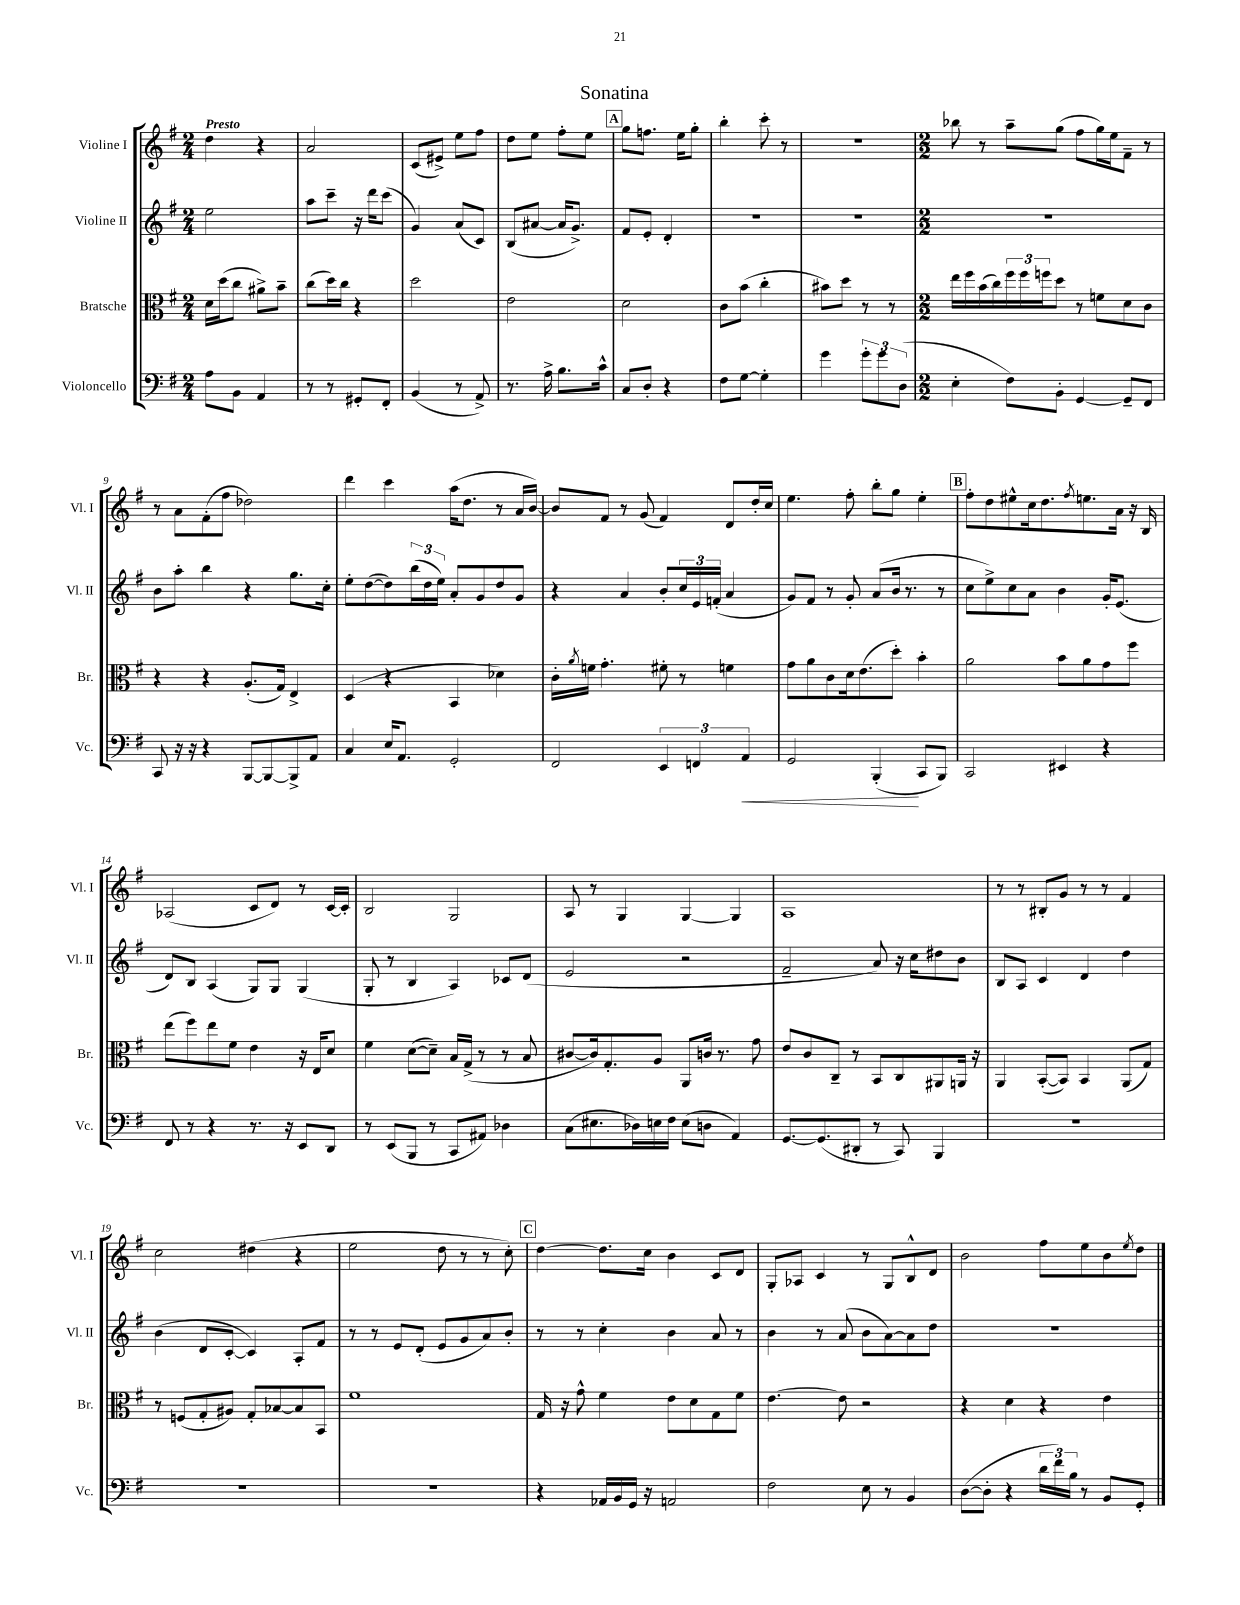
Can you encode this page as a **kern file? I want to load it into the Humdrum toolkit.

**kern	**dynam	**kern	**kern	**kern
*part4	*part4	*part3	*part2	*part1
*staff4	*staff4	*staff3	*staff2	*staff1
*I"Violoncello	*	*I"Bratsche	*I"Violine II	*I"Violine I
*I'Vc.	*	*I'Br.	*I'Vl. II	*I'Vl. I
*clefF4	*	*clefC3	*clefG2	*clefG2
*k[f#]	*	*k[f#]	*k[f#]	*k[f#]
*M2/4	*	*M2/4	*M2/4	*M2/4
=1	=1	=1	=1	=1
!	!	!	!	!LO:TX:a:B:t=Presto
8A\L	.	16d\LL	2ee\	4dd\
.	.	(16dd\J	.	.
8BB\J	.	8cc\J	.	.
4AA/	.	8a#X^\L)	.	4r
.	.	8b~\J	.	.
=2	=2	=2	=2	=2
8r	.	(8cc\L	8aa\L	2a/
8r	.	16dd\L)	8ccc~\J	.
.	.	16cc\JJ	.	.
8GG#X'/L	.	4r	16r	.
.	.	.	16ddd\KL	.
8FF#'/J	.	.	(8ccc\J	.
=3	=3	=3	=3	=3
(4BB/	.	2dd\	4g/)	(8c/L
.	.	.	.	8e#X^/J)
8r	.	.	(8a/L	8ee\L
8AA^/)	.	.	8c/J)	8ff#\J
=4	=4	=4	=4	=4
8.r	.	2e\	(8B/L	8dd\L
.	.	.	[8a#X/J	8ee\J
16A^\	.	.	.	.
8.B\L	.	.	16a#/KL]	8ff#'\L
.	.	.	8.g^/J)	.
.	.	.	.	8ee\J
16c^^\Jk	.	.	.	.
!!LO:REH:place=s1:t=A
=5	=5	=5	=5	=5
8C/L	.	2d\	8f#/L	8gg\L
8D'/J	.	.	8e'/J	8.ffn\J
4r	.	.	4d'/	.
.	.	.	.	16ee\KL
.	.	.	.	8gg'\J
=6	=6	=6	=6	=6
8F#\L	.	8c\L	2r	4bb'\
[8G\J	.	(8b\J	.	.
4G'\]	.	4cc'\	.	8ccc'\
.	.	.	.	8r
=7	=7	=7	=7	=7
4g\	.	8b#X\L)	2r	2r
.	.	8dd\J	.	.
12g'\L	.	8r	.	.
12g\	.	.	.	.
.	.	8r	.	.
(12D\J	.	.	.	.
=8	=8	=8	=8	=8
*M2/2	*	*M2/2	*M2/2	*M2/2
4E'\	.	16ee\LL	1r	8bb-X\
.	.	16ff#\	.	.
.	.	(16b\	.	8r
.	.	16cc\)	.	.
8F#\L)	.	24ff#\	.	8aa~\L
.	.	24ff#\	.	.
.	.	24ffn\J	.	.
8BB'\J	.	8dd\J	.	(8gg\J
[4GG/	.	8r	.	8ff#\L
.	.	8fn\L	.	16gg\L)
.	.	.	.	16ee\J
8GG~/L]	.	8d\	.	8f#~\J
8FF#/J	.	8c\J	.	8r
!!LO:LB:g=z
=9	=9	=9	=9	=9
8CC/	.	4r	8b\L	8r
16r	.	.	8aa'\J	8a\L
16r	.	.	.	.
4r	.	4r	4bb\	(8f#'\
.	.	.	.	8ff#\J
[8BBB/L	.	(8.A'/L	4r	2dd-X\)
8BBB/_	.	.	.	.
.	.	16G/Jk)	.	.
8BBB^/]	.	4E^/	8.gg\L	.
8AA/J	.	.	.	.
.	.	.	16cc'\Jk	.
=10	=10	=10	=10	=10
4C/	.	(4D/	8ee'\L	4ddd\
.	.	.	([8dd\	.
16E/KL	.	4r	8dd\])	4ccc\
8.AA/J	.	.	.	.
.	.	.	(24bb\L	.
.	.	.	24dd\	.
.	.	.	24ee\JJ)	.
2GG'/	.	4BB/	8a'/L	(16aa\KL
.	.	.	.	8.dd\J
.	.	.	8g/	.
.	.	4d-X\)	8dd/	8r
.	.	.	8g/J	16a/LL
.	.	.	.	[16b/JJ)
=11	=11	=11	=11	=11
2FF#/	.	16c'\LL	4r	8b/L]
.	.	8qa/	.	.
.	.	16fn\JJ	.	.
.	.	4.g'\	.	8f#/J
.	.	.	4a/	8r
.	.	.	.	(8g/
6EE/	.	8f#X'\	8b'/L	4f#/)
.	.	8r	24cc/L	.
6FFn/	.	.	24e/	.
.	.	.	(24fn'/JJ	.
.	.	4fn\	4a/	8d/L
!	!LO:HP:b	!	!	!
6AA/	<	.	.	.
.	.	.	.	16dd'/L
.	.	.	.	16cc/JJ
=12	=12	=12	=12	=12
2GG/	.	8g\L	8g/L)	4.ee\
.	.	8a\	8f#/J	.
.	.	8c\	8r	.
.	.	16d\k	8g'/	8ff#'\
.	.	(8.e\	.	.
(4BBB'/	.	.	(8a/L	8bb'\L
.	.	8dd'\J)	16b/Jk	8gg\J
.	.	.	8.r	.
8CC/L	[	4b'\	.	4ee'\
8BBB/J)	.	.	8r	.
!!LO:REH:place=s1:t=B
=13	=13	=13	=13	=13
2CC/	.	2a\	8cc\L	8ff#'\L
.	.	.	8ee^\)	8dd\
.	.	.	8cc\	8ee#X^^\
.	.	.	8a\J	16cc\k
.	.	.	.	8.dd\
4EE#X/	.	8b\L	4b\	.
.	.	.	.	8qff#/
.	.	8a\	.	8.een\
4r	.	8g\	16g'/KL	.
.	.	.	(8.e/J	16a\Jk
.	.	8ff#\J	.	16r
.	.	.	.	16B/
!!LO:LB:g=z
=14	=14	=14	=14	=14
8FF#/	.	(8ee\L	8d/L)	(2A-X/
8r	.	8ff#\)	8B/J	.
4r	.	8ee\	(4A/	.
.	.	8f#\J	.	.
8.r	.	4e\	8G/L)	8c/L
.	.	.	8G/J	8d/J)
16r	.	.	.	.
8EE/L	.	16r	(4G/	8r
.	.	16E/KL	.	.
8DD/J	.	8d/J	.	[16c/LL
.	.	.	.	16c'/JJ]
=15	=15	=15	=15	=15
8r	.	4f#\	8G'/	2B/
(8EE/L	.	.	8r	.
8BBB/J	.	([8d\L	4B/	.
8r	.	8d~\J])	.	.
8CC/L	.	16B/LL	4A/)	2G/
.	.	(16G^/JJ	.	.
8AA#X/J)	.	8r	.	.
4D-X\	.	8r	8c-X/L	.
.	.	8B/	(8d/J	.
=16	=16	=16	=16	=16
(8C\L	.	[8c#X/L	2e/	8A/
8.E#X\	.	16c#/k])	.	8r
.	.	8.G'/	.	.
.	.	.	.	4G/
16D-X\L)	.	.	.	.
16En\	.	8A/J	.	.
16F#\JJ	.	.	.	.
(8E\L	.	8AA/L	2r	[4G/
8Dn\J	.	16cn/Jk	.	.
.	.	8.r	.	.
4AA/)	.	.	.	4G/]
.	.	8g\	.	.
=17	=17	=17	=17	=17
[8.GG/L	.	8e/L	2f#~/	1A
.	.	8c/	.	.
(8.GG/]	.	.	.	.
.	.	8C~/J	.	.
8DD#X'/J	.	8r	.	.
8r	.	8BB/L	8a/)	.
8CC/)	.	8C/	16r	.
.	.	.	16cc\KL	.
4BBB/	.	8AA#X/	8dd#X\	.
.	.	16AAn/Jk	8b\J	.
.	.	16r	.	.
=18	=18	=18	=18	=18
1r	.	4AA/	8B/L	8r
.	.	.	8A/J	8r
.	.	([8BB'/L	4c/	8B#X'/L
.	.	8BB/J])	.	8g/J
.	.	4BB/	4d/	8r
.	.	.	.	8r
.	.	(8AA/L	4dd\	4f#/
.	.	8G/J)	.	.
!!LO:LB:g=z
=19	=19	=19	=19	=19
1r	.	8r	(4b\	2cc\
.	.	(8Fn/L	.	.
.	.	8G'/	8d/L	.
.	.	8A#X/J)	[8c'/J	.
.	.	8G'/L	4c/])	(4dd#X\
.	.	[8B-X/	.	.
.	.	8B-/]	8A'/L	4r
.	.	8BB/J	8f#/J	.
=20	=20	=20	=20	=20
1r	.	1f#	8r	2ee\
.	.	.	8r	.
.	.	.	8e/L	.
.	.	.	(8d'/J	.
.	.	.	8e/L	8dd\
.	.	.	8g/	8r
.	.	.	8a/)	8r
.	.	.	8b'/J	8cc'\)
!!LO:REH:place=s1:t=C
=21	=21	=21	=21	=21
4r	.	16G/	8r	[4dd\
.	.	16r	.	.
.	.	8g^^\	8r	.
16AA-X/LL	.	4f#\	4cc'\	8.dd\L]
16BB/	.	.	.	.
16GG/JJ	.	.	.	.
16r	.	.	.	16cc\Jk
2AAn/	.	8e\L	4b\	4b\
.	.	8d\	.	.
.	.	8G\	8a/	8c/L
.	.	8f#\J	8r	8d/J
=22	=22	=22	=22	=22
2F#\	.	[4.e\	4b\	8G'/L
.	.	.	.	8A-X/J
.	.	.	8r	4c/
.	.	8e\]	(8a/	.
8E\	.	2r	8b\L	8r
8r	.	.	[8a\)	8G/L
4BB/	.	.	8a\]	8B^^/
.	.	.	8dd\J	8d/J
=23	=23	=23	=23	=23
([8D\L	.	4r	1r	2b\
8D'\J]	.	.	.	.
4r	.	4d\	.	.
24d\LL	.	4r	.	8ff#\L
24f#\)	.	.	.	.
24B\JJ	.	.	.	.
8r	.	.	.	8ee\
8BB/L	.	4e\	.	8b\
.	.	.	.	8qee/
8GG'/J	.	.	.	8dd\J
==	==	==	==	==
*-	*-	*-	*-	*-
